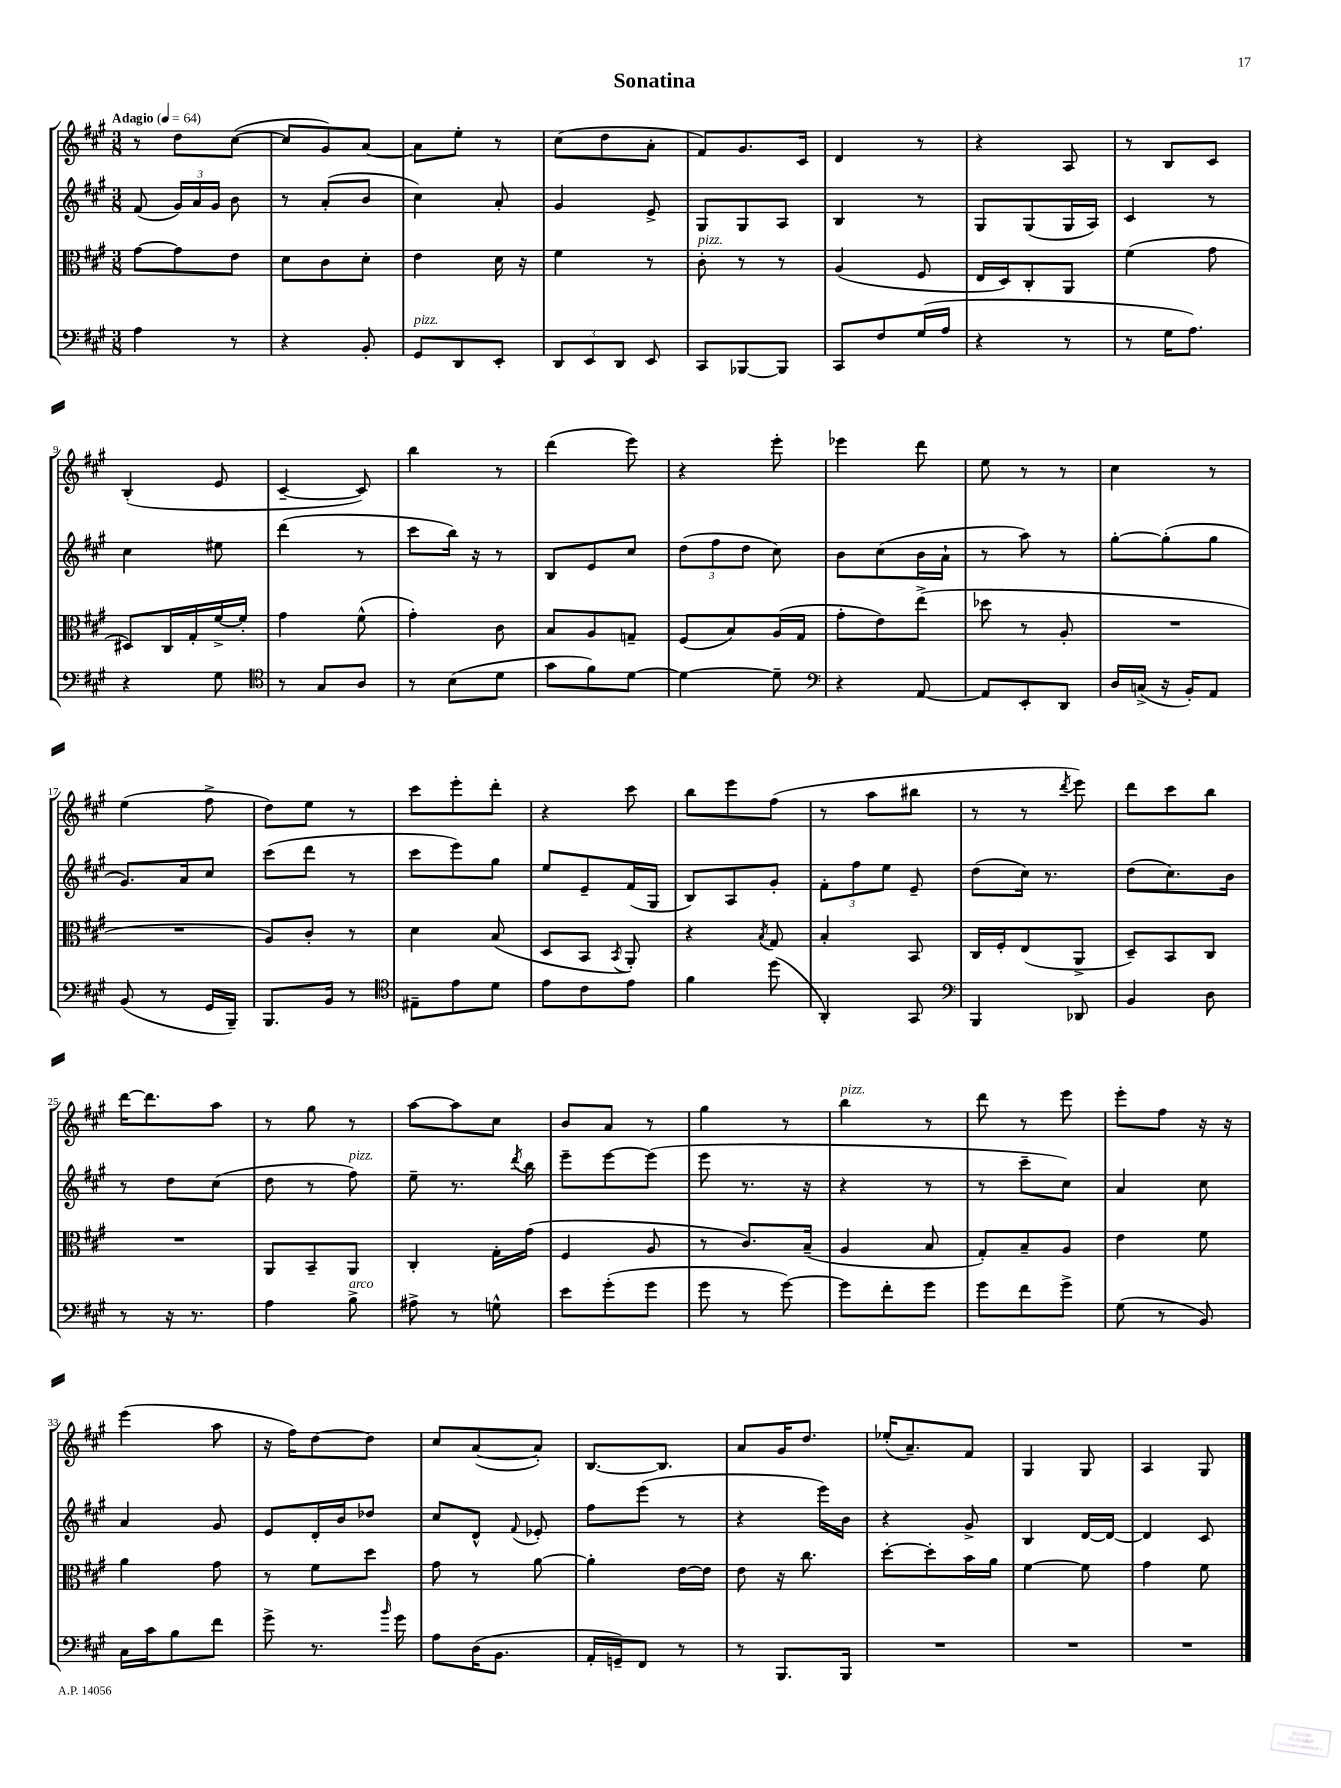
\header { title = "Sonatina" }
<<
\new StaffGroup <<
\new Staff = "s0" {
    \clef treble \key a \major \numericTimeSignature \time 3/8 \tempo "Adagio" 4 = 64
    \autoBeamOff r8 d''8[ cis''8]~( |
    cis''8[ gis'8) a'8]~ |
    a'8[ e''8]-. r8 |
    cis''8[( d''8 a'8]-. |
    fis'8[) gis'8. cis'16] |
    d'4 r8 |
    r4 a8 |
    r8 b8[ cis'8] |
    b4-.( e'8 |
    cis'4~-- cis'8) |
    b''4 r8 |
    d'''4( e'''8) |
    r4 e'''8-. |
    ees'''4 d'''8 |
    e''8 r8 r8 |
    cis''4 r8 |
    e''4( fis''8-> |
    d''8[) e''8] r8 |
    cis'''8[ e'''8-. d'''8]-. |
    r4 cis'''8 |
    b''8[ e'''8 fis''8]( |
    r8 a''8[ bis''8] |
    r8 r8 \acciaccatura { d'''8 } e'''8) |
    d'''8[ cis'''8 b''8] |
    d'''16[~ d'''8. a''8] |
    r8 gis''8 r8 |
    a''8[~ a''8 cis''8] |
    b'8[ a'8] r8 |
    gis''4 r8 |
    b''4^\markup { \italic "pizz." } r8 |
    d'''8 r8 e'''8 |
    e'''8[-. fis''8] r16 r16 |
    e'''4( a''8 |
    r16 fis''16[) d''8~ d''8] |
    cis''8[ a'8~( a'8]-.) |
    b8.[~ b8.] |
    a'8[ gis'16 d''8.] |
    ees''16[-.( a'8.--) fis'8] |
    gis4 gis8 |
    a4 gis8 \bar "|." |
}
\new Staff = "s1" {
    \clef treble \key a \major \numericTimeSignature \time 3/8
    \autoBeamOff fis'8( \tuplet 3/2 { gis'16[) a'16 gis'16] } b'8 |
    r8 a'8[-.( b'8] |
    cis''4) a'8-. |
    gis'4 e'8-> |
    gis8[ gis8 a8] |
    b4 r8 |
    gis8[ gis8( gis16 a16]) |
    cis'4 r8 |
    cis''4 eis''8 |
    d'''4( r8 |
    cis'''8[ b''16]) r16 r8 |
    b8[ e'8 cis''8] |
    \tuplet 3/2 { d''8[( fis''8 d''8] } cis''8) |
    b'8[ cis''8( b'16 a'16]-! |
    r8 a''8) r8 |
    gis''8[~-. gis''8-.( gis''8] |
    gis'8.[) a'16 cis''8] |
    cis'''8[( d'''8] r8 |
    cis'''8[ e'''8) gis''8] |
    e''8[ e'8-- fis'16( gis16] |
    b8[) a8 gis'8]-. |
    \tuplet 3/2 { fis'8[-. fis''8 e''8] } e'8-- |
    d''8[( cis''16]) r8. |
    d''8[( cis''8.) b'16] |
    r8 d''8[ cis''8]( |
    d''8 r8 fis''8^\markup { \italic "pizz." }) |
    e''8-- r8. \acciaccatura { d'''8 } b''16 |
    e'''8[-- e'''8~ e'''8]( |
    e'''8 r8. r16 |
    r4 r8 |
    r8 cis'''8[-- cis''8]) |
    a'4 cis''8 |
    a'4 gis'8 |
    e'8[ d'16-. b'16 des''8] |
    cis''8[ d'8]-^ \appoggiatura { fis'8 } ees'8-. |
    fis''8[ e'''8]( r8 |
    r4 e'''16[) b'16] |
    r4 gis'8-> |
    b4 d'16[~ d'16]~ |
    d'4 cis'8 \bar "|." |
}
\new Staff = "s2" {
    \clef alto \key a \major \numericTimeSignature \time 3/8
    \autoBeamOff gis'8[~ gis'8 e'8] |
    d'8[ cis'8 d'8]-. |
    e'4 d'16 r16 |
    fis'4 r8 |
    cis'8-.^\markup { \italic "pizz." } r8 r8 |
    a4( fis8 |
    e16[ d16) cis8-. a,8] |
    fis'4( gis'8 |
    dis8[) cis16 gis16-. fis'16~-> fis'16]-. |
    gis'4 fis'8-^( |
    gis'4-.) cis'8 |
    b8[ a8 g8]-- |
    fis8[( b8) a16( gis16] |
    gis'8[-. e'8) e''8]->( |
    des''8 r8 a8-. |
    R4. |
    R4. |
    a8[) cis'8]-. r8 |
    d'4 b8( |
    d8[ b,8] \acciaccatura { b,8 } a,8-.) |
    r4 \acciaccatura { b8 } gis8 |
    b4-. b,8 |
    cis16[ fis16-. e8( a,8]-> |
    d8[--) b,8 cis8] |
    R4. |
    a,8[ b,8-- a,8] |
    cis4-. gis16[-. gis'16]( |
    fis4 a8 |
    r8 cis'8.[) b16]--( |
    a4 b8 |
    gis8[-.) b8-- a8] |
    e'4 fis'8 |
    a'4 gis'8 |
    r8 fis'8[ d''8] |
    gis'8 r8 a'8~ |
    a'4-. e'16[~ e'16] |
    e'8 r16 cis''8. |
    d''8[~-. d''8-. b'16 a'16] |
    fis'4~ fis'8 |
    gis'4 fis'8 \bar "|." |
}
\new Staff = "s3" {
    \clef bass \key a \major \numericTimeSignature \time 3/8
    \autoBeamOff a4 r8 |
    r4 b,8-. |
    gis,8[^\markup { \italic "pizz." } d,8 e,8]-. |
    \tuplet 3/2 { d,8[ e,8 d,8] } e,8 |
    cis,8[ bes,,8~ bes,,8] |
    cis,8[ fis8 gis16( a16] |
    r4 r8 |
    r8 gis16[ a8.]) |
    r4 gis8 |
    \clef tenor r8 gis8[ a8] |
    r8 b8[( d'8] |
    gis'8[ fis'8) d'8]~ |
    d'4~ d'8-- |
    \clef bass r4 a,8~ |
    a,8[ e,8-. d,8] |
    d16[ c16]->( r16 b,16[-.) a,8] |
    b,8( r8 gis,16[ b,,16]--) |
    b,,8.[ b,16] r8 |
    \clef tenor eis8[-- e'8 d'8] |
    e'8[ cis'8 e'8] |
    fis'4 d''8( |
    a,4-.) gis,8 |
    \clef bass b,,4 des,8 |
    b,4 d8 |
    r8 r16 r8. |
    a4 b8->^\markup { \italic "arco" } |
    ais8-> r8 g8-^ |
    e'8[ gis'8-.( gis'8] |
    gis'8 r8 gis'8~) |
    gis'8[ fis'8-. gis'8] |
    gis'8[ fis'8 gis'8]-> |
    gis8( r8 b,8) |
    cis16[ cis'16 b8 fis'8] |
    gis'8-> r8. \grace { b'16 } gis'16 |
    a8[ d16( b,8.] |
    a,16[-. g,16--) fis,8] r8 |
    r8 b,,8.[ b,,16] |
    R4. |
    R4. |
    R4. \bar "|." |
}
>>
>>
